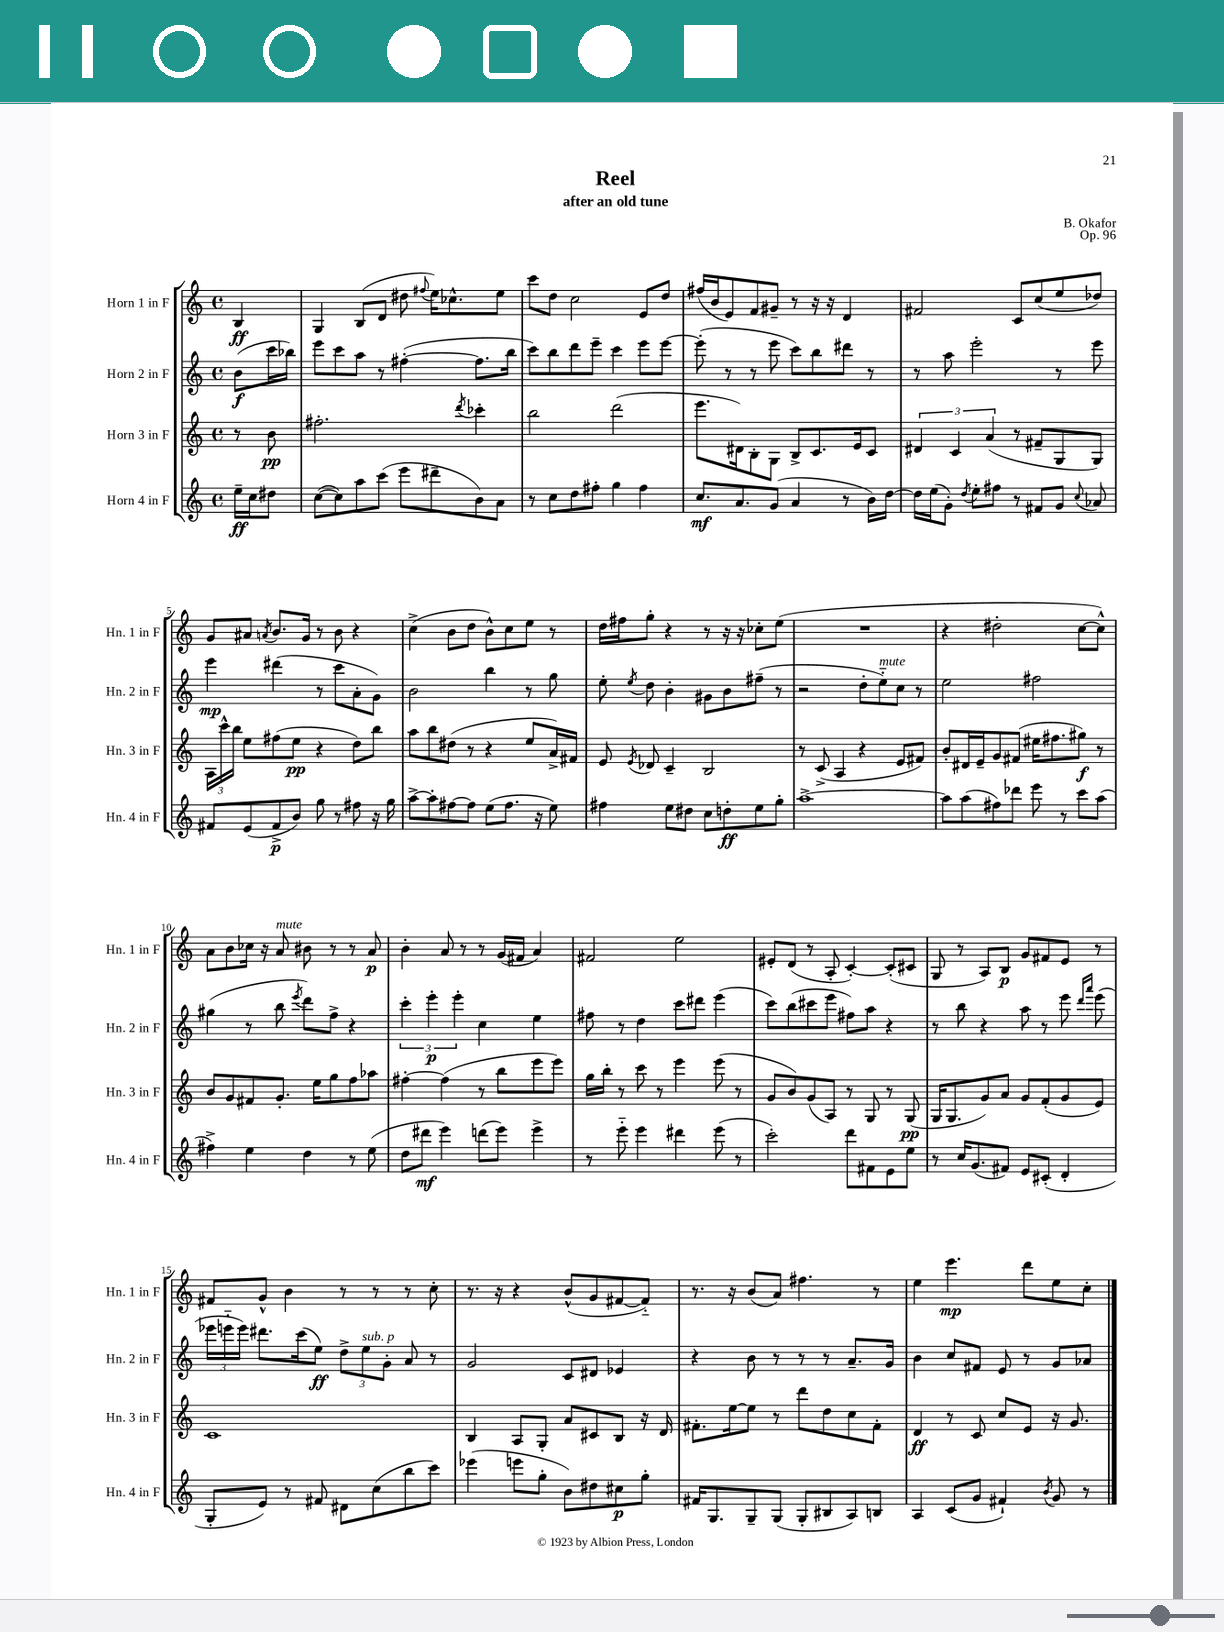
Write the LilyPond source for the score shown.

\header { title = "Reel" composer = "B. Okafor" subtitle = "after an old tune" opus = "Op. 96" }
<<
\new StaffGroup <<
\new Staff = "s0" \with { instrumentName = "Horn 1 in F" shortInstrumentName = "Hn. 1 in F" } {
    \clef treble \key c \major \defaultTimeSignature \time 4/4 \partial 4
    \autoBeamOff b4\ff |
    g4 b8[( d'8] dis''8 \appoggiatura { fis''8 } e''16[) ces''8.-^ e''8] |
    c'''8[ d''8] c''2 e'8[ d''8] |
    fis''16[( b'16 e'8) f'8 gis'8]-- r8 r16 r16 d'4 |
    fis'2 c'8[ c''8( e''8 des''8]) |
    g'8[ ais'8] \acciaccatura { a'8 } b'8.[ g'16] r8 b'8 r4 |
    c''4->( b'8[ d''8] b'8[-^) c''8 e''8] r8 |
    d''16[ fis''16 g''8]-. r4 r8 r16 r16 ces''8[-. e''8]( |
    R1 |
    r4 dis''2-. c''8[~ c''8]-^) |
    a'8[ b'8 ces''16] r16 a'8^\markup { \italic "mute" } bis'8 r8 r8 a'8\p |
    b'4-. a'8 r8 r8 g'16[( fis'16] a'4) |
    fis'2 e''2 |
    eis'8[-. d'8]( r8 a8-. c'4~-.) c'8[-.( cis'8] |
    g8 r8 a8[) b8]\p g'8[ fis'8 e'8] r8 |
    fis'8[ g'8]-^ b'4 r8 r8 r8 c''8-. |
    r8. r16 r4 b'8[-^( g'8 fis'8~ fis'8]-_) |
    r8. r16 b'8[( a'8]) fis''4. r8 |
    e''4 e'''4.\mp d'''8[ e''8 c''8]-. \bar "|." |
}
\new Staff = "s1" \with { instrumentName = "Horn 2 in F" shortInstrumentName = "Hn. 2 in F" } {
    \clef treble \key c \major \defaultTimeSignature \time 4/4 \partial 4
    \autoBeamOff b'8[\f( c'''16 bes''16]) |
    e'''8[ c'''8 a''8] r8 fis''4~-.( fis''8.[ b''16] |
    c'''8[) b''8 d'''8 e'''8]-- c'''4 e'''8[ e'''8]~ |
    e'''8-.( r8 r8 e'''8 c'''8[) b''8 dis'''8] r8 |
    r8 a''8 e'''2-. r8 e'''8 |
    e'''4\mp dis'''4( r8 c'''8[ a'8-. g'8]) |
    b'2 b''4 r8 g''8 |
    e''8-. \acciaccatura { e''8 } d''8 b'4-. gis'8[ b'8 fis''8]--( r8 |
    r2 d''8[-. e''8-_^\markup { \italic "mute" }) c''8] r8 |
    e''2 fis''2 |
    gis''4( r8 b''8 \acciaccatura { e'''8 } d'''8[) f''8]-> r4 |
    \tuplet 3/2 { c'''4-. e'''4-.\p e'''4-. } c''4 e''4 |
    fis''8 r8 d''4 c'''8[ dis'''8] e'''4( |
    c'''8[) b''8( cis'''8 e'''8] fis''8[) a''8] r4 |
    r8 b''8 r4 a''8 r8 e'''8 \grace { d'''16[ a'''16] } e'''8( |
    \tuplet 3/2 { ees'''16[ e'''16-_ e'''16]) } dis'''8.[ c'''16( e''8]\ff) \tuplet 3/2 { d''8[-> e''8^\markup { \italic "sub. p" } g'8]-. } a'8 r8 |
    g'2 c'8[ dis'8] ees'4 |
    r4 b'8 r8 r8 r8 a'8.[-- g'16] |
    b'4 c''8[ fis'8] e'8 r8 g'8[ aes'8] \bar "|." |
}
\new Staff = "s2" \with { instrumentName = "Horn 3 in F" shortInstrumentName = "Hn. 3 in F" } {
    \clef treble \key c \major \defaultTimeSignature \time 4/4 \partial 4
    \autoBeamOff r8 b'8\pp |
    fis''2.-. \acciaccatura { d'''8 } ces'''4-. |
    b''2 d'''2( |
    e'''8.[ dis'16) b8-. g8] b8[-> c'8. e'16 c'8] |
    \tuplet 3/2 { dis'4 c'4 a'4( } r8 fis'8[-- g8 g8]) |
    \tuplet 3/2 { a16[ c'''16-^ b''16] } e''8[ fis''8( e''8]\pp r4 d''8[) b''8] |
    a''8[ b''8 dis''8]( r8 r4 e''8[ a'16->) fis'16] |
    e'8 \acciaccatura { e'8 } des'8 c'4-- b2 |
    r8 c'8->( a4 r4 e'8[ fis'8]) |
    b'8[-. dis'16 e'16-- g'8 fis'8]( eis''16[ fis''8. gis''8]\f) r8 |
    b'8[ g'8 fis'8 g'8.]-. e''16[ g''8 f''8 aes''8] |
    fis''4~-. fis''4( r8 b''8[ e'''8 e'''8]) |
    g''16[ b''16]-. r8 c'''8 r8 e'''4 e'''8( r8 |
    g'8[ b'8) g'8( a8]) r8 g8 r8 g8\pp( |
    g16[ g8. g'8) a'8] g'8[ f'8-.( g'8 e'8]) |
    c'1 |
    b4 a8[ g8]-. a'8[ cis'8 b8] r16 d'16 |
    fis'8.[-. e''16~ e''8] r8 d'''8[ d''8 c''8 fis'8]-. |
    d'4\ff r8 c'8 c''8[ e'8] r16 g'8. \bar "|." |
}
\new Staff = "s3" \with { instrumentName = "Horn 4 in F" shortInstrumentName = "Hn. 4 in F" } {
    \clef treble \key c \major \defaultTimeSignature \time 4/4 \partial 4
    \autoBeamOff e''16[--\ff c''16 dis''8] |
    c''8[~( c''8) a''8 c'''8]( e'''8[ dis'''8-- b'8) a'8] |
    r8 c''8[ d''8 fis''8]-. g''4 fis''4 |
    c''8.[\mf a'8. g'8]( a'4 r8 b'16[) d''16]~ |
    d''16[ e''16( g'8]-.) \acciaccatura { d''8 } e''8[-. fis''8] r8 fis'8[ g'8] \appoggiatura { c''8 } aes'8 |
    fis'8[ e'8( fis'8->\p b'8]) g''8 r8 fis''8 r16 g''16 |
    a''8[~-> a''8-. fis''8~ fis''8] e''8[( fis''8.] r16 e''8) |
    fis''4 e''8[ dis''8] c''8[ d''8-.\ff e''8 g''8]-. |
    a''1~-> |
    a''8[ a''8( fis''8) des'''8] e'''8 r8 c'''8[ a''8]( |
    fis''4->) e''4 d''4 r8 e''8( |
    d''8[ dis'''8]\mf e'''4) d'''8[( e'''8]) e'''4-> |
    r8 e'''8-_ e'''4 dis'''4 e'''8( r8 |
    c'''2-.) d'''8[ fis'8 e'8 e''8] |
    r8 c''16[ g'8.( fis'8]) e'8[ cis'8]-.( d'4-. |
    g8[-. e'8]) r8 fis'8 dis'8[ c''8( b''8 c'''8]) |
    ees'''4( e'''8[ g''8]-. b'8[) dis''8 cis''8\p g''8]-. |
    fis'16[ g8. g8-- g8]( g8[-. bis8 a8) b8] |
    a4 c'8[( g'8] fis'4-!) \acciaccatura { b'8 } g'8 r8 \bar "|." |
}
>>
>>
